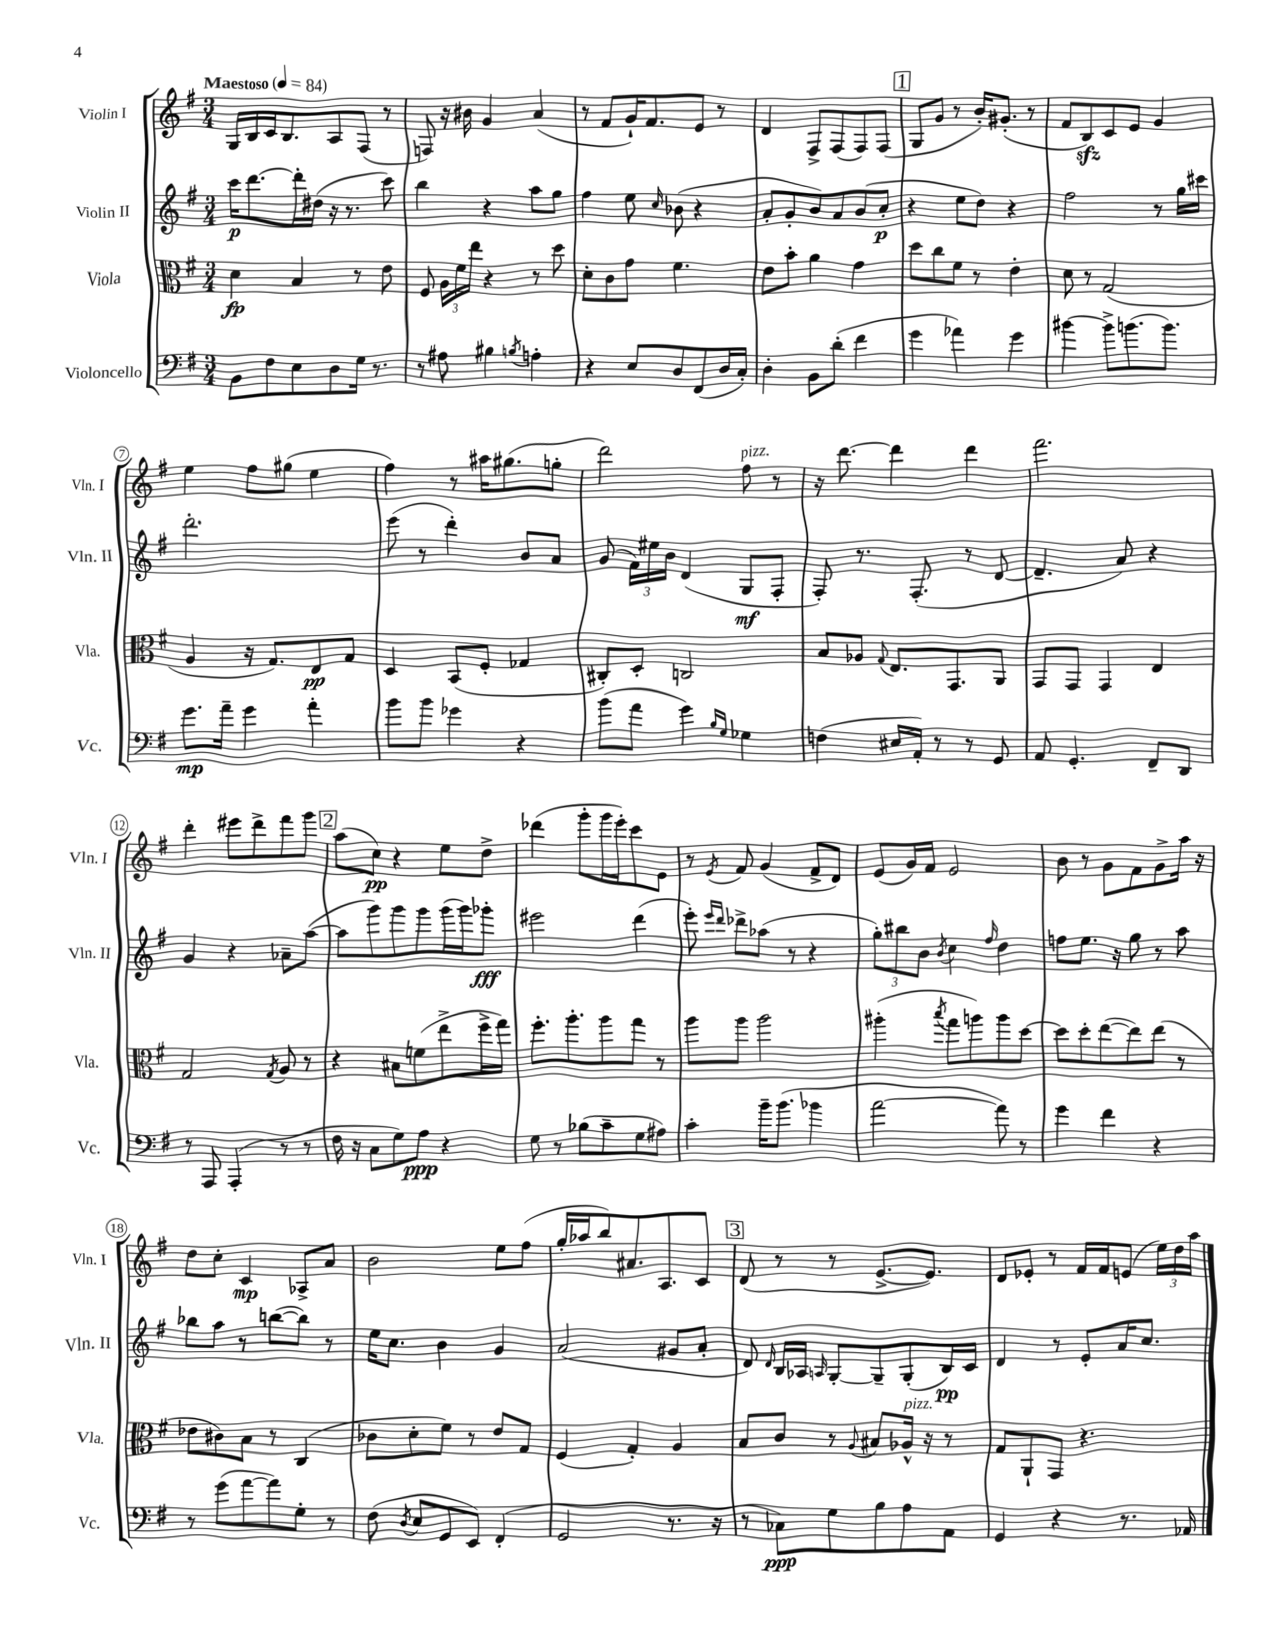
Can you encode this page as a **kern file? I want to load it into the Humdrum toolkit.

**kern	**dynam	**kern	**dynam	**kern	**dynam	**kern	**dynam
*part4	*part4	*part3	*part3	*part2	*part2	*part1	*part1
*staff4	*staff4	*staff3	*staff3	*staff2	*staff2	*staff1	*staff1
*I"Violoncello	*	*I"Viola	*	*I"Violin II	*	*I"Violin I	*
*I'Vc.	*	*I'Vla.	*	*I'Vln. II	*	*I'Vln. I	*
*clefF4	*	*clefC3	*	*clefG2	*	*clefG2	*
*k[f#]	*	*k[f#]	*	*k[f#]	*	*k[f#]	*
*M3/4	*	*M3/4	*	*M3/4	*	*M3/4	*
*MM84	*	*MM84	*	*MM84	*	*MM84	*
=1	=1	=1	=1	=1	=1	=1	=1
!	!	!	!	!	!	!LO:TX:a:B:t=Maestoso	!
8BB\L	.	4d\	fp	16ccc\KL	p	16G/LL	.
.	.	.	.	[8.ddd\	.	16B/	.
8F#\	.	.	.	.	.	16c/J	.
.	.	.	.	.	.	8.B/	.
8E\	.	4B/	.	16ddd'\L]	.	.	.
.	.	.	.	(16dd#X\JJ	.	.	.
8D\	.	.	.	16r	.	8A/	.
.	.	.	.	8.r	.	.	.
16G\Jk	.	8r	.	.	.	(8F#/J	.
8.r	.	.	.	.	.	.	.
.	.	8e\	.	8ccc\)	.	8r	.
=2	=2	=2	=2	=2	=2	=2	=2
8r	.	8F#/	.	4bb\	.	8Fn/)	.
8A#X\	.	24A\LL	.	.	.	16r	.
.	.	24f#\	.	.	.	.	.
.	.	.	.	.	.	16b#X\	.
.	.	24ee\JJ	.	.	.	.	.
4B#X\	.	4r	.	4r	.	4g/	.
8qBn/	.	.	.	.	.	.	.
4An'\	.	8r	.	8aa\L	.	(4a/	.
.	.	8dd\	.	8gg\J	.	.	.
=3	=3	=3	=3	=3	=3	=3	=3
4r	.	8d'\L	.	4ff#\	.	8r	.
.	.	8c\	.	.	.	8f#/L	.
8E/L	.	8g\J	.	8ee\	.	16g`/K)	.
.	.	.	.	.	.	8.f#/	.
.	.	.	.	16qqcc/	.	.	.
8D/	.	4.f#\	.	(8b-X\	.	.	.
(8FF#/	.	.	.	4r	.	8e/J	.
16D/L	.	.	.	.	.	8r	.
16C'/JJ)	.	.	.	.	.	.	.
=4	=4	=4	=4	=4	=4	=4	=4
4D'\	.	8e\L	.	8a'/L	.	4d/	.
.	.	8b'\J	.	8g'/	.	.	.
8BB\L	.	4a\	.	8b/)	.	8F#^/L	.
(8d'\J	.	.	.	8a/	.	(8F#/	.
4f#\	.	4g\	.	(8b/	.	8F#/)	.
.	.	.	.	8cc'/J	p	(8F#/J	.
!!LO:REH:place=s1:t=1
=5	=5	=5	=5	=5	=5	=5	=5
4g\	.	8dd\L	.	4r	.	8G/L	.
.	.	8cc\	.	.	.	8g/J	.
4a-X\)	.	8f#\J	.	8ee\L	.	8r	.
.	.	8r	.	8dd\J)	.	16b'/KL)	.
.	.	.	.	.	.	(8.g#X'/J	.
4g\	.	4e'\	.	4r	.	.	.
.	.	.	.	.	.	8r	.
=6	=6	=6	=6	=6	=6	=6	=6
[4b#X\	.	8d\	.	2ff#\	.	8f#/L	.
.	.	8r	.	.	.	8Bzz/)	.
8b#^\L]	.	(2G/	.	.	.	8c/	.
(8.bn\	.	.	.	.	.	8e/J	.
.	.	.	.	8r	.	4g/	.
8.b\J)	.	.	.	.	.	.	.
.	.	.	.	16gg\LL	.	.	.
.	.	.	.	16ccc#X\JJ	.	.	.
!!LO:LB:g=z
=7	=7	=7	=7	=7	=7	=7	=7
8.g\L	mp	4A/	.	2.ddd'\	.	4ee\	.
16a~\Jk	.	.	.	.	.	.	.
4g\	.	16r	.	.	.	8ff#\L	.
.	.	8.G/L)	.	.	.	.	.
.	.	.	.	.	.	(8gg#X\J	.
4a'\	.	8E/	pp	.	.	4ee\	.
.	.	8G/J	.	.	.	.	.
=8	=8	=8	=8	=8	=8	=8	=8
8b\L	.	4D/	.	(8eee\	.	4ff#\)	.
8b\J	.	.	.	8r	.	.	.
4g-X\	.	(8BB/L	.	4ddd'\)	.	8r	.
.	.	8F#'/J	.	.	.	16aa#X\KL	.
.	.	.	.	.	.	(8.gg#X\	.
4r	.	4G-X/	.	8b/L	.	.	.
.	.	.	.	8a/J	.	8ggn'\J	.
=9	=9	=9	=9	=9	=9	=9	=9
(8b\L	.	8C#X'/L)	.	(8g/	.	2ddd\)	.
8a\J	.	8D'/J	.	24f#\LL)	.	.	.
.	.	.	.	24ee#X\	.	.	.
.	.	.	.	24b\JJ	.	.	.
4g\)	.	2Cn/	.	(4d/	.	.	.
16qqB/LL	.	.	.	.	.	.	.
16qqG/JJ	.	.	.	.	.	.	.
!	!	!	!	!	!	!LO:TX:a:i:t=pizz.	!
4G-X\	.	.	.	8G/L	mf	8ff#\	.
.	.	.	.	8F#'/J	.	8r	.
=10	=10	=10	=10	=10	=10	=10	=10
(4Fn\	.	8B/L	.	8F#'/)	.	16r	.
.	.	.	.	.	.	[8.ddd\	.
.	.	8A-X/J	.	8.r	.	.	.
.	.	8qqG/	.	.	.	.	.
16E#X/LL	.	8.E/L	.	.	.	4ddd\]	.
16AA'/JJ)	.	.	.	(8.F#'/	.	.	.
8r	.	.	.	.	.	.	.
.	.	8.GG/	.	.	.	.	.
8r	.	.	.	8r	.	4ddd\	.
8GG/	.	8AA/J	.	[8d/	.	.	.
=11	=11	=11	=11	=11	=11	=11	=11
8AA/	.	8GG/L	.	4.d~/]	.	2.fff#\	.
4.GG'/	.	8GG/J	.	.	.	.	.
.	.	4GG/	.	.	.	.	.
.	.	.	.	8a/)	.	.	.
8FF#~/L	.	4E/	.	4r	.	.	.
8DD/J	.	.	.	.	.	.	.
!!LO:LB:g=z
=12	=12	=12	=12	=12	=12	=12	=12
8r	.	2G/	.	4g/	.	4ddd'\	.
8AAA/	.	.	.	.	.	.	.
(4AAA'/	.	.	.	4r	.	8eee#X\L	.
.	.	.	.	.	.	8ddd^\	.
.	.	8qG/	.	.	.	.	.
8r	.	8A/	.	8a-X~\L	.	8fff#\	.
8r	.	8r	.	([8aa\J	.	8ggg\J	.
!!LO:REH:place=s1:t=2
=13	=13	=13	=13	=13	=13	=13	=13
16F#\	.	4r	.	8aa\L]	.	(8aa\L	.
16r	.	.	.	.	.	.	.
8C\L	.	.	.	8ggg\)	.	8cc\J)	pp
8G\)	.	8B#X\L	.	8ggg\	.	4r	.
8A\J	ppp	(8fn\	.	8ggg\	.	.	.
4r	.	8ee^\	.	(16ggg\L	.	8ee\L	.
.	.	.	.	16ggg\J)	.	.	.
.	.	16ff#^\L	.	8ggg-X'\J	fff	8dd^\J	.
.	.	16gg\JJ)	.	.	.	.	.
=14	=14	=14	=14	=14	=14	=14	=14
8G\	.	8.ff#'\L	.	2eee#X\	.	(4ddd-X\	.
8r	.	.	.	.	.	.	.
.	.	8.aa'\	.	.	.	.	.
(8B-X\L	.	.	.	.	.	8ggg'\L	.
8c~\	.	8aa\	.	.	.	16ggg\L	.
.	.	.	.	.	.	16eee'\J)	.
8G\	.	8gg\J	.	(4ddd\	.	8ccc\	.
8A#X\J)	.	8r	.	.	.	8e\J	.
=15	=15	=15	=15	=15	=15	=15	=15
4c'\	.	8aa\L	.	8eee'\)	.	8r	.
.	.	.	.	16qqeee/LL	.	.	.
.	.	.	.	16qqddd/JJ	.	8qe/	.
.	.	8aa\J	.	8ddd-X^\L	.	8f#/	.
16b~\KL	.	2aa\	.	(8aa-X\J	.	(4g/	.
(8.b\J	.	.	.	.	.	.	.
.	.	.	.	8r	.	.	.
4b-X\	.	.	.	4r	.	8f#^/L	.
.	.	.	.	.	.	8d/J)	.
=16	=16	=16	=16	=16	=16	=16	=16
[2a\	.	(4aa#X'\	.	12gg'\L)	.	(8e/L	.
.	.	.	.	12bb#X\	.	.	.
.	.	.	.	.	.	16g/L)	.
.	.	.	.	12b\J	.	.	.
.	.	.	.	.	.	16f#/JJ	.
.	.	8qbb/	.	8qb/	.	.	.
.	.	8gg\L	.	4cc\	.	2e/	.
.	.	8aan\)	.	.	.	.	.
.	.	.	.	16qqff#/	.	.	.
8a\])	.	8aa\	.	4dd\	.	.	.
8r	.	[8dd\J	.	.	.	.	.
=17	=17	=17	=17	=17	=17	=17	=17
4g\	.	8dd\L]	.	8ffn\L	.	8b\	.
.	.	8dd'\	.	8.ee\J	.	8r	.
4f#\	.	([8ee\	.	.	.	8g\L	.
.	.	.	.	16r	.	.	.
.	.	8ee\])	.	8gg\	.	8f#\	.
4r	.	(8ee\J	.	8r	.	8g^\	.
.	.	8r	.	8aa\	.	16aa\Jk	.
.	.	.	.	.	.	16r	.
!!LO:LB:g=z
=18	=18	=18	=18	=18	=18	=18	=18
8r	.	8e-X\L	.	8bb-X\L	.	8dd\L	.
(8g\L	.	8c#X\)	.	8aa\J	.	8cc'\J	.
[8a\	.	8B\J	.	8r	.	4c/	mp
8a\])	.	8r	.	([8bbn\L	.	.	.
8G'\J	.	(4C/	.	8bb\J])	.	8A-X^/L	.
8r	.	.	.	8r	.	8a/J	.
=19	=19	=19	=19	=19	=19	=19	=19
(8F#\	.	8c-X\L	.	16ee\KL	.	2b\	.
.	.	.	.	8.cc\J	.	.	.
8qD/	.	.	.	.	.	.	.
8E/L	.	8d'\	.	.	.	.	.
8GG/	.	8f#\J)	.	4b\	.	.	.
8EE/J)	.	8r	.	.	.	.	.
(4FF#'/	.	8e/L	.	4g/	.	8ee\L	.
.	.	8G/J	.	.	.	(8ff#\J	.
=20	=20	=20	=20	=20	=20	=20	=20
2GG/	.	(4F#/	.	(2a/	.	16gg'/LL	.
.	.	.	.	.	.	16aa-X/J	.
.	.	.	.	.	.	8bb/)	.
.	.	4G'/)	.	.	.	8.a#X/	.
.	.	.	.	.	.	8.A/	.
8.r	.	4A/	.	8g#X/L	.	.	.
.	.	.	.	8a'/J	.	8c/J	.
16r	.	.	.	.	.	.	.
!!LO:REH:place=s1:t=3
=21	=21	=21	=21	=21	=21	=21	=21
8r	.	8B/L	.	8d/)	.	(8d/	.
.	.	.	.	16qqd/	.	.	.
8C-X\L)	ppp	8c/J	.	16B/LL	.	8r	.
.	.	.	.	16A-X/JJ	.	.	.
.	.	.	.	16qqAn/	.	.	.
8G\	.	8r	.	[8G'/L	.	8r	.
.	.	8qqA/	.	.	.	.	.
8B\	.	8B#X/L	.	8G~/]	.	[8.e^/L	.
!	!	!LO:TX:a:i:t=pizz.	!	!	!	!	!
8A\	.	16A-X^^/Jk	.	(8G'/	.	.	.
.	.	16r	.	.	.	8.e/J])	.
8AA\J	.	8r	.	16B/L)	pp	.	.
.	.	.	.	16c/JJ	.	.	.
=22	=22	=22	=22	=22	=22	=22	=22
4GG/	.	8G/L	.	4d/	.	8d/L	.
.	.	8AA`/	.	.	.	8e-X'/J	.
4r	.	8GG/J	.	8r	.	8r	.
.	.	4.r	.	8e'/L	.	16f#/LL	.
.	.	.	.	.	.	16f#/J	.
8.r	.	.	.	16a/K	.	(8en/J	.
.	.	.	.	8.cc/J	.	.	.
.	.	.	.	.	.	24ee\LL)	.
.	.	.	.	.	.	24dd\	.
16AA-X/	.	.	.	.	.	.	.
.	.	.	.	.	.	24aa\JJ	.
==	==	==	==	==	==	==	==
*-	*-	*-	*-	*-	*-	*-	*-
